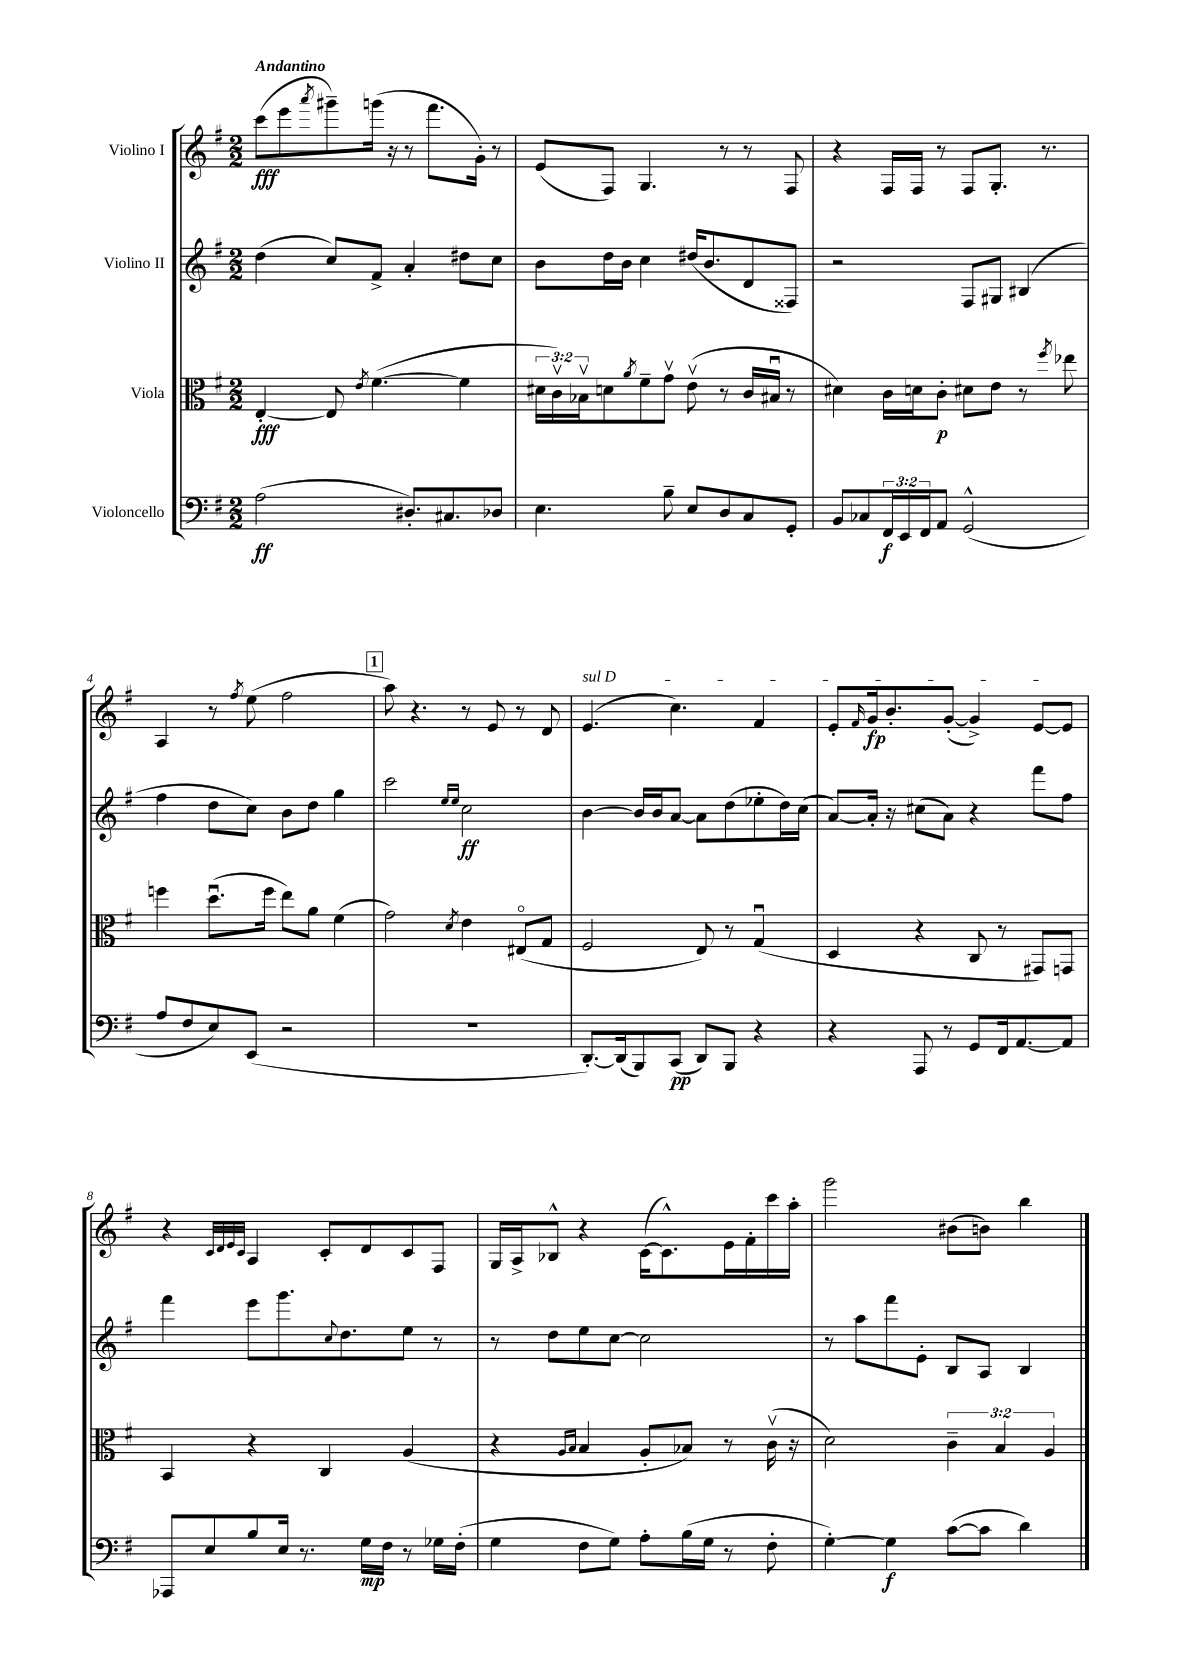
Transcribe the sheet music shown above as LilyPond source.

<<
\new StaffGroup <<
\new Staff = "s0" \with { instrumentName = "Violino I" } {
    \clef treble \key g \major \numericTimeSignature \time 2/2 \tempo "Andantino"
    c'''8\fff( e'''8 \acciaccatura { a'''8 } gis'''8--) g'''16( r16 r8 fis'''8. g'16-.) r8 |
    e'8( fis8) g4. r8 r8 fis8 |
    r4 fis16 fis16 r8 fis8 g8.-. r8. |
    a4 r8 \acciaccatura { fis''8 } e''8( fis''2 |
    \mark \markup { \box "1" } a''8) r4. r8 e'8 r8 d'8 |
    \once \override TextSpanner.bound-details.left.text = \markup { \italic "sul D" } e'4.\startTextSpan( c''4.) fis'4 |
    e'8-. \grace { fis'16 } g'16\fp b'8.-. g'8~-.( g'4->) e'8~ e'8\stopTextSpan |
    r4 \grace { c'32 d'32 e'32 c'32 } a4 c'8-. d'8 c'8 fis8 |
    g16 a16-> bes8-^ r4 c'16~( c'8.-^) e'16 fis'16-. c'''16 a''16-. |
    g'''2 bis'8( b'8) b''4 \bar "|." |
}
\new Staff = "s1" \with { instrumentName = "Violino II" } {
    \clef treble \key g \major \numericTimeSignature \time 2/2
    d''4( c''8) fis'8-> a'4-. dis''8 c''8 |
    b'8 d''16 b'16 c''4 dis''16( b'8. d'8 fisis8) |
    r2 fis8 gis8 bis4( |
    fis''4 d''8 c''8) b'8 d''8 g''4 |
    \mark \markup { \box "1" } c'''2 \grace { e''16 e''16 } c''2\ff |
    b'4~ b'16 b'16 a'8~ a'8 d''8( ees''8-. d''16) c''16( |
    a'8~) a'16-. r16 cis''8( a'8) r4 fis'''8 fis''8 |
    fis'''4 e'''8 g'''8. \appoggiatura { c''8 } d''8. e''8 r8 |
    r8 d''8 e''8 c''8~ c''2 |
    r8 a''8 fis'''8 e'8-. b8 a8 b4 \bar "|." |
}
\new Staff = "s2" \with { instrumentName = "Viola" } {
    \clef alto \key g \major \numericTimeSignature \time 2/2 \override Staff.TupletNumber.text = #tuplet-number::calc-fraction-text
    e4~-.\fff e8 \acciaccatura { e'8 } fis'4.~( fis'4 |
    \tuplet 3/2 { dis'16 c'16\upbow) bes16\upbow } d'8 \acciaccatura { a'8 } fis'8-- g'8\upbow e'8\upbow( r8 c'16 bis16\downbow r8 |
    dis'4) c'16 d'16 c'8-.\p dis'8 e'8 r8 \acciaccatura { fis''8 } ees''8 |
    f''4 d''8.\downbow( f''16 e''8) a'8 fis'4( |
    \mark \markup { \box "1" } g'2) \acciaccatura { d'8 } e'4 eis8\flageolet( g8 |
    fis2 e8) r8 g4\downbow( |
    d4 r4 c8 r8 gis,8) g,8 |
    b,4 r4 c4 a4( |
    r4 \grace { a16 b16 } b4 a8-. bes8) r8 c'16\upbow( r16 |
    d'2) \tuplet 3/2 { c'4-- b4 a4 } \bar "|." |
}
\new Staff = "s3" \with { instrumentName = "Violoncello" } {
    \clef bass \key g \major \numericTimeSignature \time 2/2 \override Staff.TupletNumber.text = #tuplet-number::calc-fraction-text
    a2\ff( dis8.-.) cis8. des8 |
    e4. b8-- e8 d8 c8 g,8-. |
    b,8 ces8 \tuplet 3/2 { fis,16\f e,16 fis,16 } a,8 g,2-^( |
    a8 fis8 e8) e,8( r2 |
    \mark \markup { \box "1" } R1 |
    d,8.~-.) d,16( b,,8) c,8\pp( d,8) b,,8 r4 |
    r4 a,,8 r8 g,8 fis,16 a,8.~ a,8 |
    aes,,8 e8 b8 e16 r8. g16\mp fis16 r8 ges16 fis16-.( |
    g4 fis8 g8) a8-. b16( g16 r8 fis8-. |
    g4~-.) g4\f c'8~( c'8 d'4) \bar "|." |
}
>>
>>
